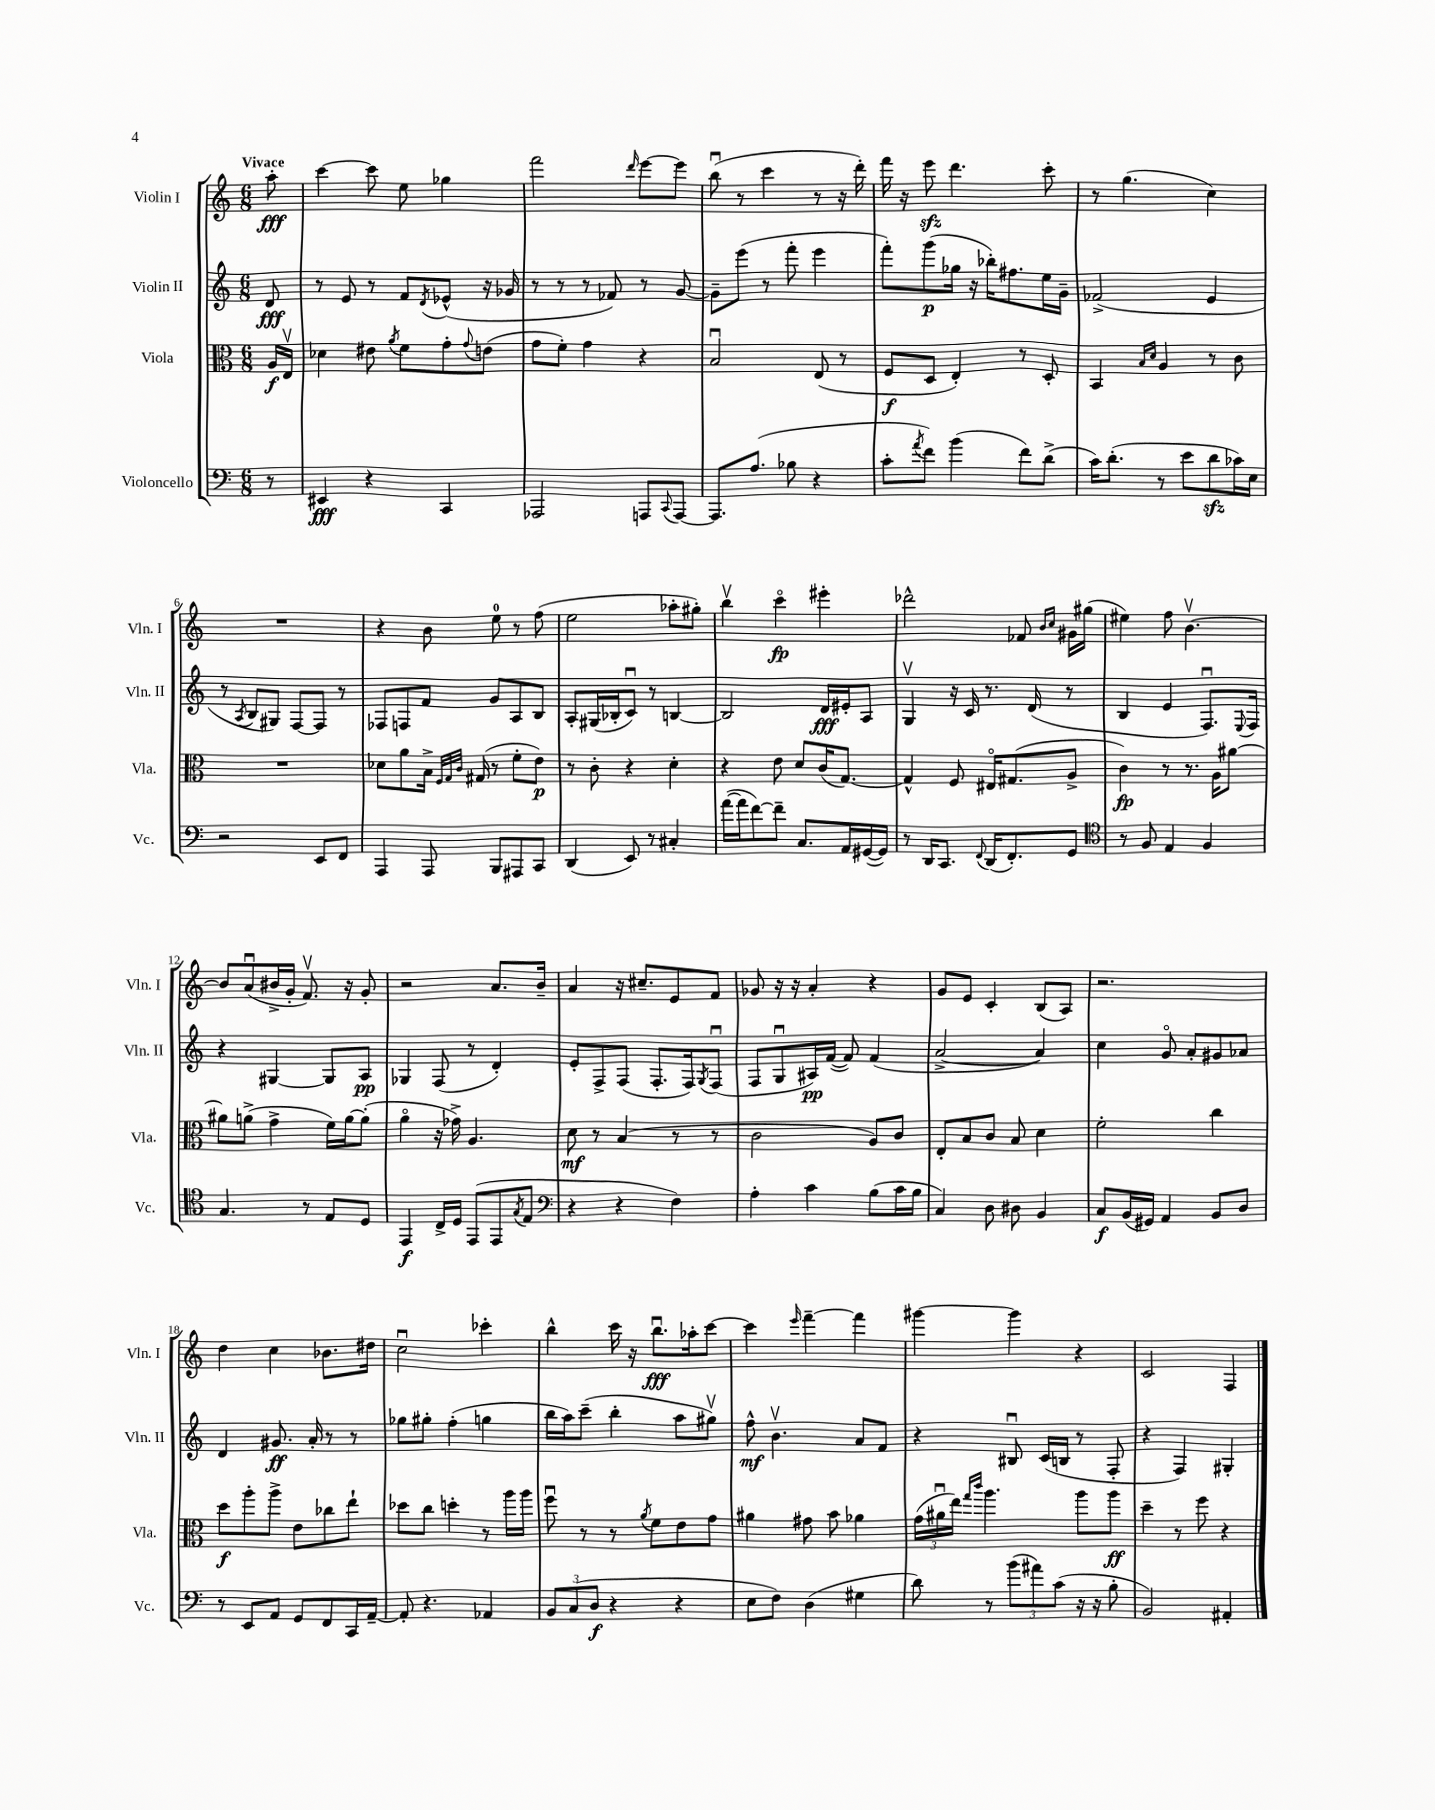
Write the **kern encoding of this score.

**kern	**kern	**kern	**kern
*staff4	*staff3	*staff2	*staff1
*clefF4	*clefC3	*clefG2	*clefG2
*k[]	*k[]	*k[]	*k[]
*M6/8	*M6/8	*M6/8	*M6/8
8r	16A/LL	8d/	8aa'\
.	16Ev/JJ	.	.
=	=	=	=
4EE#/	4d-\	8r	[4ccc\
.	.	8e/	.
4r	8e#\	8r	8ccc\]
.	8qa/	.	.
.	8f\L	8f/L	8ee\
.	.	8qd/	.
4CC/	8g'\	(8e-^^/J	4gg-\
.	8qqg/	.	.
.	(8e\J	16r	.
.	.	16g-/	.
=	=	=	=
2AAA-/	8g\L	8r	2fff\
.	8f'\J)	8r	.
.	4g\	8r	.
.	.	8f-/)	.
.	.	.	16qqddd/
8AAA/L	4r	8r	[8eee\L
8qqCC/	.	.	.
[8AAA/J	.	[8g/	8eee\]J
=	=	=	=
8.AAA/]L	2Bu/	8g~\]L	(8bbu\
.	.	(8eee\J	8r
(8.A/J	.	.	.
.	.	8r	4ccc\
8B-\	.	8fff'\	.
4r	(8E/	4eee\	8r
.	8r	.	16r
.	.	.	16ddd'\)
=	=	=	=
8c'\L	8F/L	8fff'\L)	16fff\
.	.	.	16r
8qa/	.	.	.
8f\J)	8D/J	(8ggg\	8eee\
(4b\	4E'/)	16gg-\Jk	4.ddd\
.	.	16r	.
.	.	16bb-'\LK)	.
.	.	8.ff#\	.
8f\L)	8r	.	.
(8d^\J	8D'/	16ee\L	8ccc'\
.	.	16g~\JJ	.
=	=	=	=
16c\LK)	4BB/	(2f-^/	8r
(8.d'\J	.	.	.
.	.	.	(4.gg\
.	16qqB/LL	.	.
.	16qqd/JJ	.	.
8r	4A/	.	.
8e\L	.	.	.
8d\	8r	4e/	4cc\)
16c-\L)	8c\	.	.
16E\JJ	.	.	.
=	=	=	=
2r	2.r	8r	2.r
.	.	8qA/	.
.	.	8B/L	.
.	.	8G#/J)	.
.	.	[8F/L	.
8EE/L	.	8F/]J	.
8FF/J	.	8r	.
=	=	=	=
4AAA/	8d-\L	8F-/L	4r
.	8a\	8F/	.
8AAA/	16B^\Jk	8f/J	8b\
.	32qqF/LLL	.	.
.	32qqG/	.	.
.	32qqc/JJJ	.	.
.	(16G#/	.	.
8BBB/L	8r	8g/L	8ee\
8AAA#/	8f'\L	8A/	8r
8CC/J	8e\J)	8B/J	(8ff\
=	=	=	=
(4DD/	8r	8A'/L	2ee\
.	8c'\	(16G#/L	.
.	.	16B-'/J	.
8EE/)	4r	8cu/J)	.
8r	.	8r	.
4C#'/	4d'\	[4B/	8aa-'\L
.	.	.	8gg#'\J)
=	=	=	=
([16a\LL	4r	2B/]	4bbv\
16a\]J	.	.	.
[8f\)	.	.	.
8f~\]J	8e\	.	4ccco\
8.C/L	8d/L	.	.
.	(16c/K	16d/LL	4eee#'\
16AA/L	[8.G/J)	16e#'/J	.
([16GG#/	.	8A/J	.
16GG#/]JJ)	.	.	.
=	=	=	=
8r	4G^^/]	4Gv/	2ddd-^^\
16DD/LK	.	.	.
8.CC/J	.	.	.
.	8F/	16r	.
.	.	16c/	.
8qqFF/	.	.	.
(16DD/LK	16E#o/LK	8.r	.
8.FF'/)	(8.G#/	.	.
.	.	.	8f-/
.	.	(16d/	.
.	.	.	16qqb/LL
.	.	.	16qqcc/JJ
8GG/J	8A^/J	8r	16g#\LL
.	.	.	(16gg#\JJ
=	=	=	=
*clefC4	*	*	*
8r	4c\)	4B/	4ee#\)
8F/	.	.	.
4E/	8r	4e/	8ff\
.	8.r	.	[4.bv\
4F/	.	8.Fu/L)	.
.	16A\LK	.	.
.	[8a#\J	.	.
.	.	8qqE/	.
.	.	16F/Jk	.
=	=	=	=
4.G/	8a#\]L	4r	8b/]L
.	(8a^\J	.	(8au/
.	4g^\	[4G#/	16b#^/L
.	.	.	16g'/JJ
8r	.	.	8.fv/)
8E/L	16f\LL)	8G#/]L	.
.	[16a\J	.	16r
8D/J	(8a'\]J	8A/J	8g'/
=	=	=	=
4EE/	4ao\	4G-/	2r
16C^/LL	16r	(8F/	.
16D/JJ	16g-^\)	.	.
(8EE/L	4.A/	8r	.
8EE/	.	4d'/)	8.a/L
8qG/	.	.	.
8E/J	.	.	.
.	.	.	16b~/Jk
=	=	=	=
*clefF4	*	*	*
4r	8d\	8e'/L	4a/
.	8r	8F^/	.
4r	(4B/	(8F/J	16r
.	.	.	8.cc#~/L
.	.	8.F'/L	.
4F\)	8r	.	8e/
.	.	16F/k)	.
.	.	8qG/	.
.	8r	(8Fu/J	8f/J
=	=	=	=
4A'\	2c\	8F/L	8g-/
.	.	8Gu/	16r
.	.	.	16r
4c\	.	16A#/L)	4a'/
.	.	([16f/JJ	.
.	.	8f/])	.
(8B\L	8A/L)	(4f/	4r
16c\L	8c/J	.	.
16B\JJ	.	.	.
=	=	=	=
4C/)	8E'/L	[2a^/	8g/L
.	8B/	.	8e/J
8D\	8c/J	.	4c'/
8D#\	8B/	.	.
4BB/	4d\	4a/])	(8B/L
.	.	.	8A/J)
=	=	=	=
8C/L	2f'\	4cc\	2.r
(16BB/L	.	.	.
16GG#/JJ)	.	.	.
4AA/	.	8go/	.
.	.	8a'/L	.
8BB/L	4cc\	8g#/	.
8D/J	.	8a-/J	.
=	=	=	=
8r	8dd\L	4d/	4dd\
8EE/L	8aa'\	.	.
8AA/J	8aa^\J	8.g#/	4cc\
8GG/L	8e\L	.	.
.	.	16a'/	.
8FF/	8cc-\	8r	8.b-\L
16CC/L	8ee`\J	8r	.
[16AA~/JJ	.	.	16dd#\Jk
=	=	=	=
8AA'/]	8dd-\L	8gg-\L	2ccu\
4.r	8cc\J	8gg#'\J	.
.	4dd'\	(4ff'\	.
4AA-/	8r	4gg\	4ccc-'\
.	16aa\LL	.	.
.	16aa\JJ	.	.
=	=	=	=
12BB/L	8ffu\	16bb\LL	4bb^^\
.	.	16aa\J)	.
(12C/	.	.	.
.	8r	(8ccc~\J	.
12D/J	.	.	.
4r	8r	4bb'\	16ccc\
.	.	.	16r
.	8qa/	.	.
.	8f\L	.	8.bbu\L
4r	8e\	8aa\L	.
.	.	.	16aa-'\k
.	8g\J	8gg#v\J)	[8ccc\J
=	=	=	=
8E\L	4a#\	8ff^^\	4ccc\]
8F\J)	.	4.bv\	.
.	.	.	16qqeee/
(4D\	8g#\	.	[4fff~\
.	8b\	.	.
4G#\	4a-\	8a/L	4fff\]
.	.	8f/J	.
=	=	=	=
8d\)	(24g\LL	4r	[4ggg#\
.	24a#u\	.	.
.	24ee\JJ)	.	.
.	16qqgg/LL	.	.
.	16qqccc/JJ	.	.
8r	4.aa\	.	.
(12b\L	.	8B#u/	4ggg#\]
12a#\)	.	.	.
.	.	(16c/LL	.
(12c\J	.	.	.
.	.	16B/JJ	.
16r	8aa\L	8r	4r
16r	.	.	.
8B'\	8aa\J	8F'/	.
=	=	=	=
2BB/)	4dd~\	4r	2c/
.	8r	4F/)	.
.	8ff\	.	.
4AA#'/	4r	4G#'/	4F/
==	==	==	==
*-	*-	*-	*-
